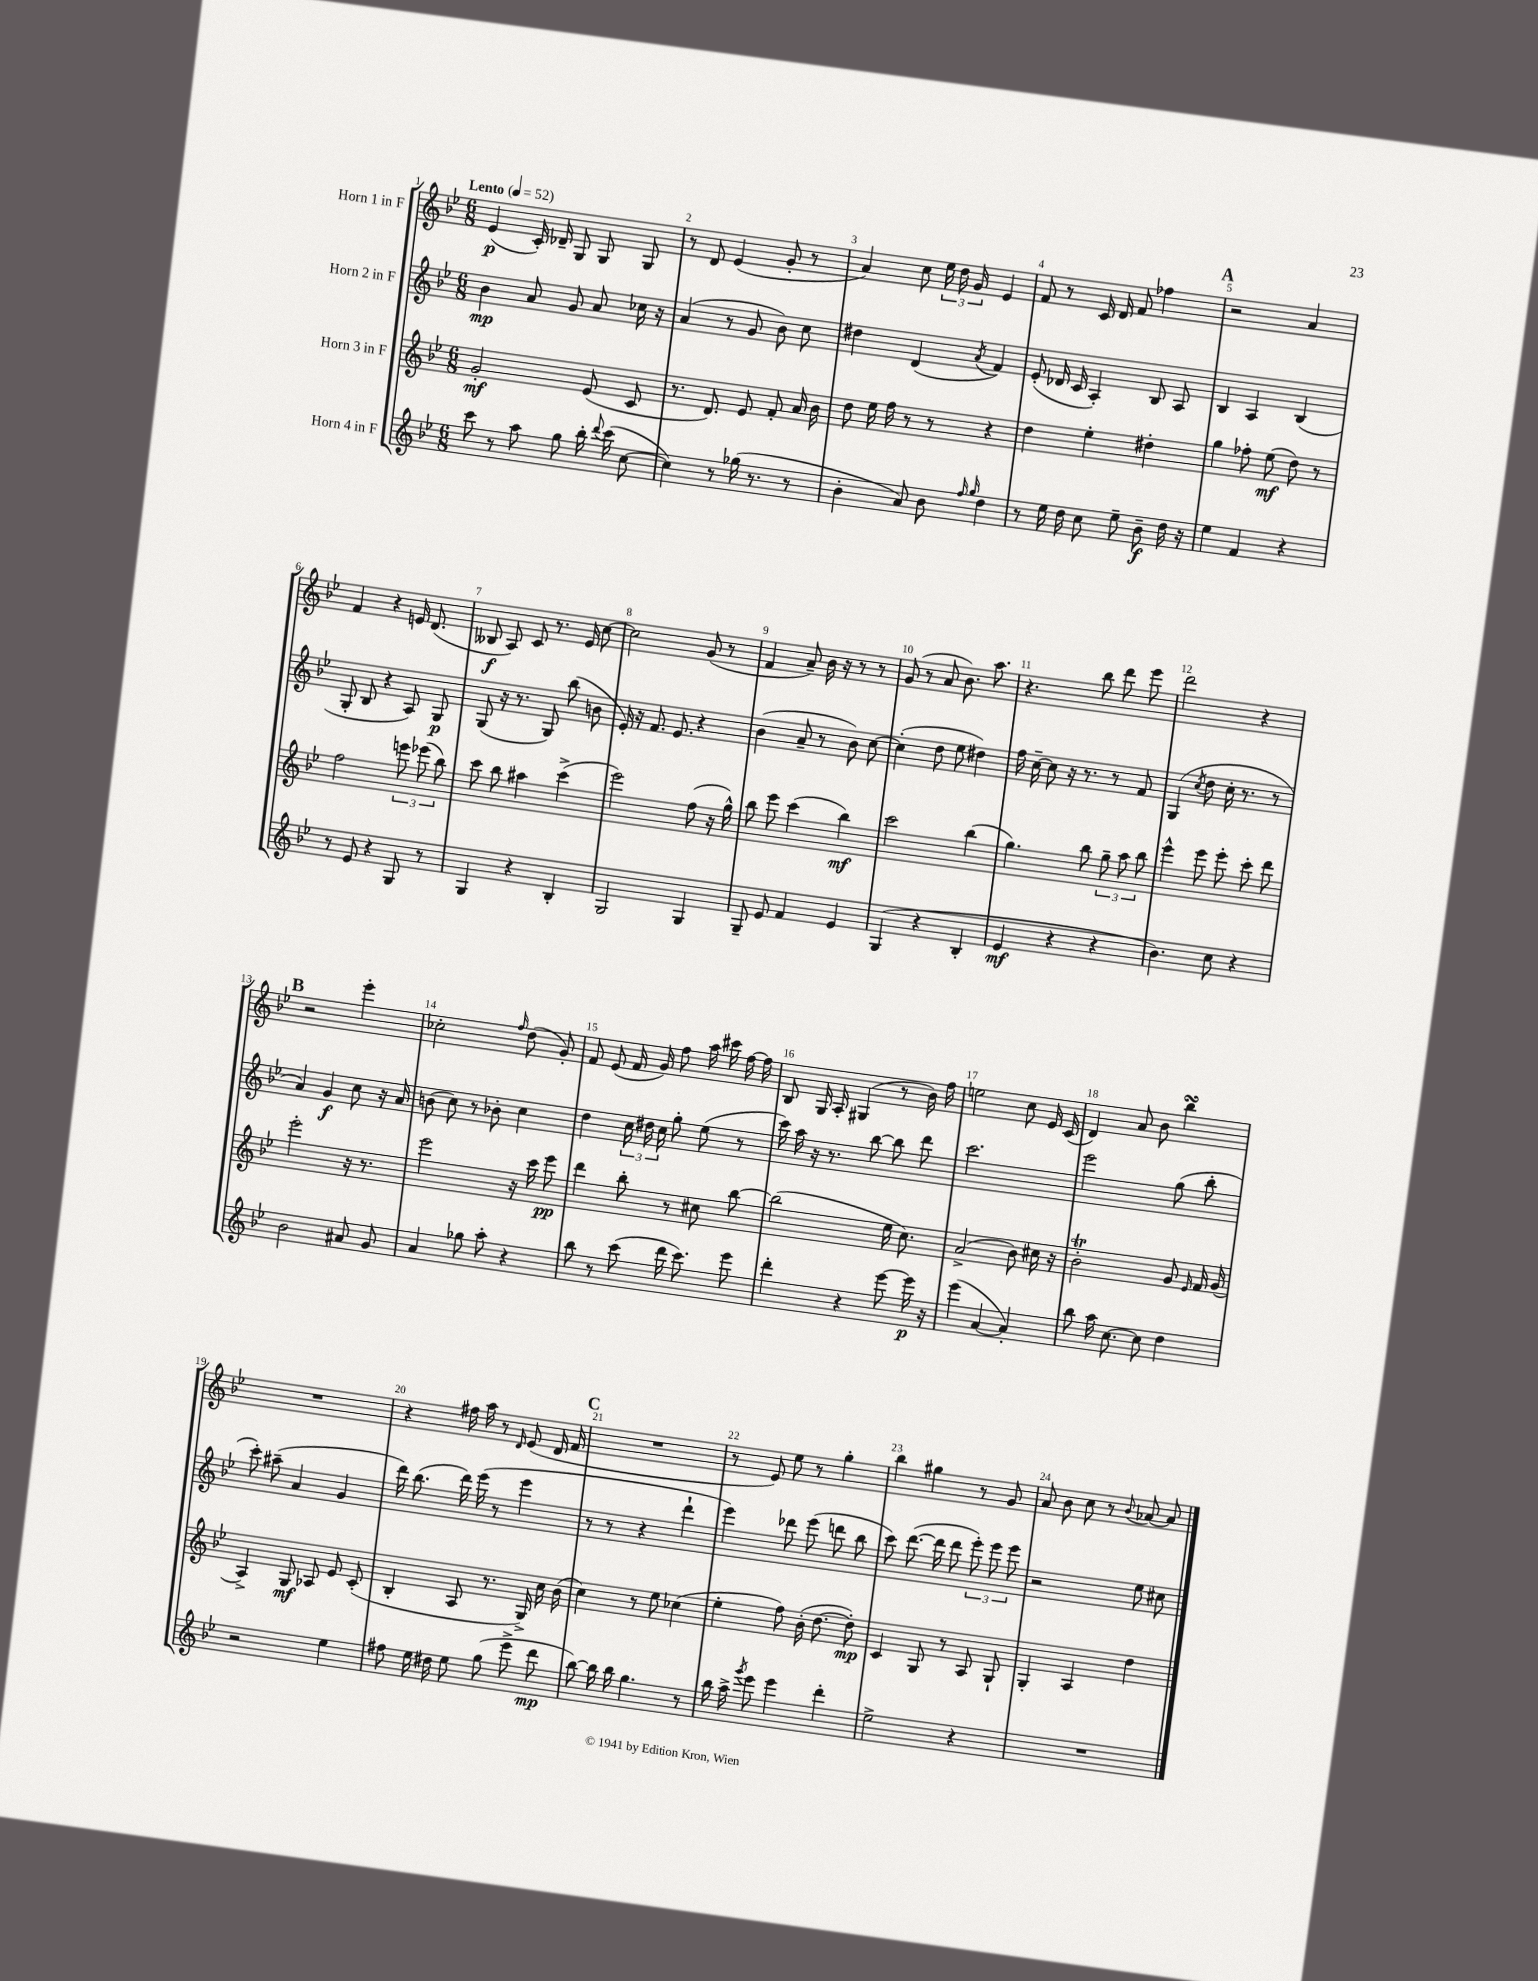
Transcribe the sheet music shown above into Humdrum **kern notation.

**kern	**kern	**kern	**kern
*staff4	*staff3	*staff2	*staff1
*clefG2	*clefG2	*clefG2	*clefG2
*k[b-e-]	*k[b-e-]	*k[b-e-]	*k[b-e-]
*M6/8	*M6/8	*M6/8	*M6/8
*MM52	*MM52	*MM52	*MM52
8ccc	2g'	4b-	(4e-
8r	.	.	.
8aa	.	8a	16c')
.	.	.	16d-~
8gg	.	8g	8G
16bb-'	(8e-	8a	8G
8qqddd	.	.	.
(16ccc	.	.	.
[8cc	8c	16cc-	8G
.	.	16r	.
=	=	=	=
4cc])	8.r	(4a	8r
.	.	.	8d
.	8.d)	.	.
8r	.	8r	(4e-
(16gg-	8e-	8g	.
8.r	.	.	.
.	8f'	8b-)	8g'
8r	16a	8cc	8r
.	16b-	.	.
=	=	=	=
4b-'	8dd	4dd#	4a)
.	16ee-	.	.
.	16ff	.	.
8a)	8r	(4d	8cc
8b-	8r	.	24ee-
.	.	.	24dd
.	.	.	24g
16qqff	.	.	.
16qqgg	.	8qa	.
4dd	4r	4f)	4e-
=	=	=	=
8r	4dd	(8e-'	8f
16ee-	.	16d-	8r
16dd	.	16c	.
8cc	4ee-'	4A')	16c
.	.	.	16d
8ee-~	.	.	8f
8b-~	4dd#'	8B-	4ff-
16dd	.	8A	.
16r	.	.	.
=	=	=	=
4ee-	4gg	4B-	2r
4f	8ff-'	4A	.
.	(8ee-	.	.
4r	8dd)	(4B-	4a
.	8r	.	.
=	=	=	=
8r	2ff	8G'	4f
8e-	.	8B-	.
4r	.	4r	4r
8G	12eee	8A)	16e
.	.	.	(8.d
.	(12eee-	.	.
8r	.	8G	.
.	12bb-)	.	.
=	=	=	=
4G	8ccc	(8G	8B--
.	8bb-	16r	8A)
.	.	8.r	.
4r	4aa#	.	8c
.	.	8G)	8.r
4B-'	(4ccc^	(8bb-	.
.	.	.	16e-
.	.	8b	[8cc
=	=	=	=
2G	2eee-)	16e-')	2cc]
.	.	16r	.
.	.	8.f	.
.	.	8.e-	.
4G	(8ff	4r	(8g
.	16r	.	8r
.	16gg^^)	.	.
=	=	=	=
8G~	8bb-	(4b-	4f
8e-	8eee-	.	.
4f	(4ccc	8a~	8a~)
.	.	8r	16b-
.	.	.	16r
4e-	4bb-)	8b-)	8r
.	.	[8cc	8r
=	=	=	=
(4G	2ccc	(4cc']	(8g
.	.	.	8r
4r	.	8dd	8a
.	.	8ee-	8.b-)
4B-'	(4bb-	4dd#)	.
.	.	.	8.aa
=	=	=	=
4e-	4.gg)	16ff	4.r
.	.	[16cc~	.
.	.	8cc]	.
4r	.	16r	.
.	.	8.r	.
.	8bb-	.	8bb-
4r	12gg~	8r	8ddd
.	12aa	.	.
.	.	8f	8eee-
.	12bb-	.	.
=	=	=	=
4.b-)	4eee-^^	(4G	2ddd
.	.	8qcc	.
.	8eee-	8dd	.
8cc	8eee-'	16cc'	.
.	.	8.r	.
4r	8ccc'	.	4r
.	8ddd	8r	.
=	=	=	=
2b-	2eee-'	4a)	2r
.	.	4g	.
8a#	16r	8cc	4eee-'
.	8.r	.	.
8g	.	16r	.
.	.	16a	.
=	=	=	=
4a	2eee-	(8b	2cc-'
.	.	8cc)	.
8gg-	.	8r	.
8aa'	.	8b-'	.
.	.	.	16qqff
4r	16r	4cc	(8dd
.	16ccc	.	.
.	8eee-	.	8g')
=	=	=	=
8bb-	4ddd	4dd	8f
8r	.	.	(8e-
(8ccc	8bb-'	24cc	16f
.	.	24dd#	.
.	.	.	16g)
.	.	24cc	.
16ddd	8r	8gg'	8ff
8.ccc)	.	.	.
.	8cc#	(8ee-	16aa
.	.	.	16ccc#
8eee-	[8bb-	8r	[16ff
.	.	.	16ff]
=	=	=	=
4ddd'	(2bb-]	16ccc)	8B-
.	.	16aa	.
.	.	16r	16G
.	.	8.r	16A'
4r	.	.	(4G#
.	.	[8bb-	.
[8eee-	16ee-	8bb-]	8r
.	8.cc)	.	.
16eee-]	.	8ddd	16b-)
16r	.	.	16ff
=	=	=	=
(4eee-	(2a^	2.ccc	2ee
[4a	.	.	.
4a'])	8b-)	.	8cc
.	16cc#	.	16e-
.	16r	.	(16c
=	=	=	=
8bb-	2b-'	2eee-	4d)
16aa	.	.	.
[8.cc	.	.	.
.	.	.	8a
8cc]	.	.	8b-
4dd	8g	(8gg	4bb-
.	16qqe-	.	.
.	16f	8bb-'	.
.	(16g	.	.
=	=	=	=
2r	4A^)	8ccc')	2.r
.	.	(8aa#~	.
.	8G	4a	.
.	8A-	.	.
4ee-	8e-	4g	.
.	(8c'	.	.
=	=	=	=
8ff#	4B-'	16ddd)	4r
.	.	(8.bb-	.
16ee-	.	.	.
16dd#	.	.	.
8ee-	8A	16ddd)	16ff#
.	.	(16eee-	16aa
(8gg	8.r	8r	8r
.	.	.	16qqd
8eee-^	.	4eee-	(8e-
.	16G^)	.	.
8ddd	16cc	.	16d
.	(16b-	.	16f
=	=	=	=
[8bb-)	4cc)	8r	2.r
16bb-]	.	8r	.
16bb-	.	.	.
4.gg	8r	4r	.
.	8ee-	.	.
.	(4cc-	4ddd`	.
8r	.	.	.
=	=	=	=
16bb-	4ee-'	4eee-)	8r
16aa^	.	.	.
8qggg	.	.	.
8eee-	.	.	8e-)
4eee-	8ff)	8ddd-	8ee-
.	(16b-'	(8eee-	8r
.	[8.dd	.	.
4ddd'	.	8ddd	4gg'
.	8dd'])	8bb-	.
=	=	=	=
2ee-^	4c	8ccc)	4bb-
.	.	([8.ddd	.
.	8G	.	4gg#
.	.	16ddd]	.
.	8r	8ddd	.
4r	8A	12eee-')	8r
.	.	12eee-	.
.	8G`	.	8g
.	.	12eee-	.
=	=	=	=
2.r	4G'	2r	8a
.	.	.	8b-
.	4A	.	8cc
.	.	.	8r
.	.	.	8qqb-
.	4dd	8ee-	[8a-
.	.	8cc#	8a-]
==	==	==	==
*-	*-	*-	*-
